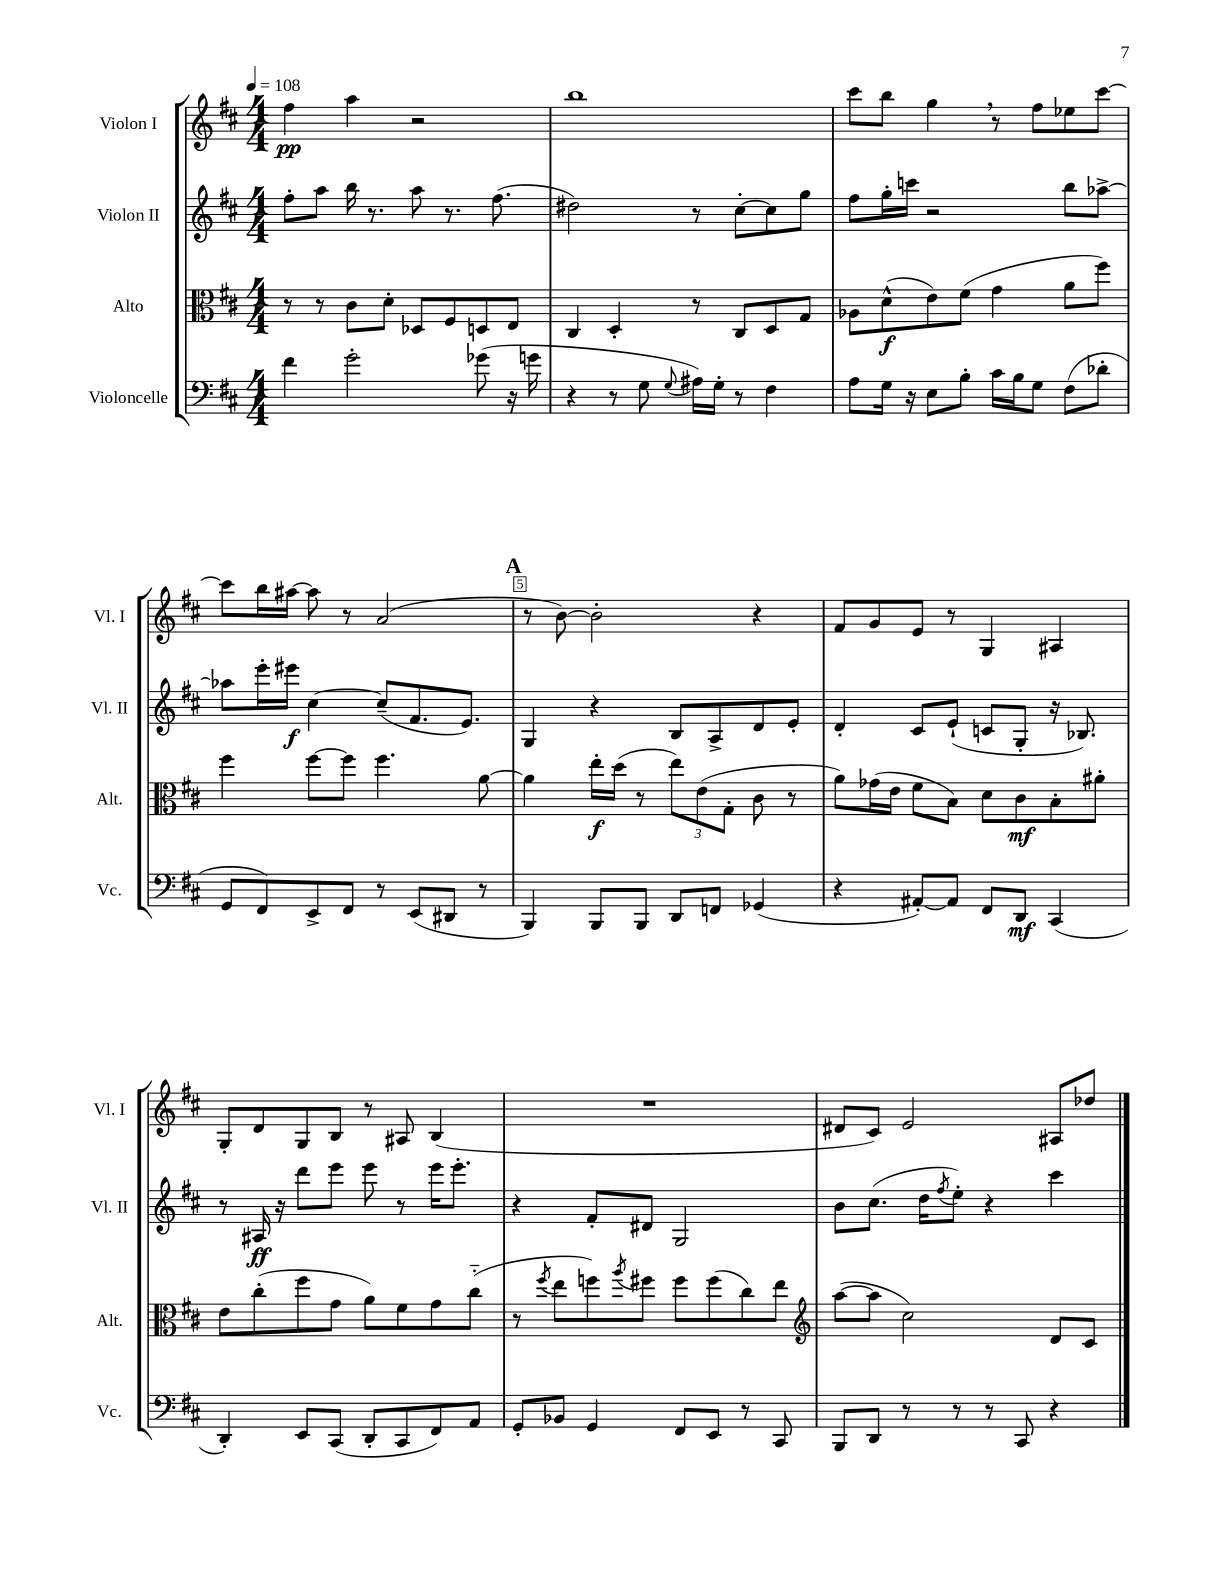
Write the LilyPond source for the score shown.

<<
\new StaffGroup <<
\new Staff = "s0" \with { instrumentName = "Violon I" shortInstrumentName = "Vl. I" } {
    \clef treble \key d \major \numericTimeSignature \time 4/4 \tempo 4 = 108
    fis''4\pp a''4 r2 |
    b''1 |
    cis'''8 b''8 g''4 \breathe r8 fis''8 ees''8 cis'''8~ |
    cis'''8 b''16 ais''16~ ais''8 r8 a'2( |
    \mark \markup { \bold "A" } r8 b'8~) b'2-. r4 |
    fis'8 g'8 e'8 r8 g4 ais4 |
    g8-. d'8 g8 b8 r8 ais8 b4( |
    R1 |
    dis'8 cis'8) e'2 ais8 des''8 \bar "|." |
}
\new Staff = "s1" \with { instrumentName = "Violon II" shortInstrumentName = "Vl. II" } {
    \clef treble \key d \major \numericTimeSignature \time 4/4
    fis''8-. a''8 b''16 r8. a''8 r8. fis''8.( |
    dis''2) r8 cis''8~-. cis''8 g''8 |
    fis''8 g''16-. c'''16 r2 b''8 aes''8~-> |
    aes''8 e'''16-. eis'''16\f cis''4~ cis''8--( fis'8. e'8.) |
    \mark \markup { \bold "A" } g4 r4 b8 a8-> d'8 e'8-. |
    d'4-. cis'8 e'8-!( c'8 g8-. r16 bes8.) |
    r8 ais16\ff r16 d'''8 e'''8 e'''8 r8 e'''16 e'''8.-. |
    r4 fis'8-. dis'8 g2 |
    b'8 cis''8.( d''16 \acciaccatura { fis''8 } e''8-.) r4 cis'''4 \bar "|." |
}
\new Staff = "s2" \with { instrumentName = "Alto" shortInstrumentName = "Alt." } {
    \clef alto \key d \major \numericTimeSignature \time 4/4
    r8 r8 cis'8 d'8-. des8 fis8 d8 e8 |
    cis4 d4-. r8 cis8 d8 g8 |
    aes8 d'8-^\f( e'8) fis'8( g'4 a'8 fis''8) |
    fis''4 fis''8~ fis''8 fis''4. a'8~ |
    \mark \markup { \bold "A" } a'4 e''16-.\f d''16( r8 \tuplet 3/2 { e''8) e'8( g8-. } cis'8 r8 |
    a'8) ges'16( e'16 fis'8 b8) d'8 cis'8\mf b8-. ais'8-. |
    e'8 cis''8-.( fis''8 g'8 a'8) fis'8 g'8 cis''8-_( |
    r8 \acciaccatura { fis''8 } e''8 f''8) \acciaccatura { a''8 } fis''8 fis''8 fis''8( cis''8) e''8 |
    \clef treble a''8~( a''8 cis''2) d'8 cis'8 \bar "|." |
}
\new Staff = "s3" \with { instrumentName = "Violoncelle" shortInstrumentName = "Vc." } {
    \clef bass \key d \major \numericTimeSignature \time 4/4
    fis'4 g'2-. ges'8( r16 g'16 |
    r4 r8 g8 \appoggiatura { g8 } ais16) g16-. r8 fis4 |
    a8 g16 r16 e8 b8-. cis'16 b16 g8 fis8( des'8-. |
    g,8 fis,8) e,8-> fis,8 r8 e,8( dis,8 r8 |
    \mark \markup { \bold "A" } b,,4) b,,8 b,,8 d,8 f,8 ges,4( |
    r4 ais,8~-.) ais,8 fis,8 d,8\mf cis,4( |
    d,4-.) e,8 cis,8( d,8-. cis,8 fis,8) a,8 |
    g,8-. bes,8 g,4 fis,8 e,8 r8 cis,8 |
    b,,8 d,8 r8 r8 r8 cis,8 r4 \bar "|." |
}
>>
>>
\layout { \context { \Score \override BarNumber.break-visibility = ##(#f #t #t) barNumberVisibility = #(every-nth-bar-number-visible 5) \override BarNumber.stencil = #(make-stencil-boxer 0.1 0.3 ly:text-interface::print) } }
